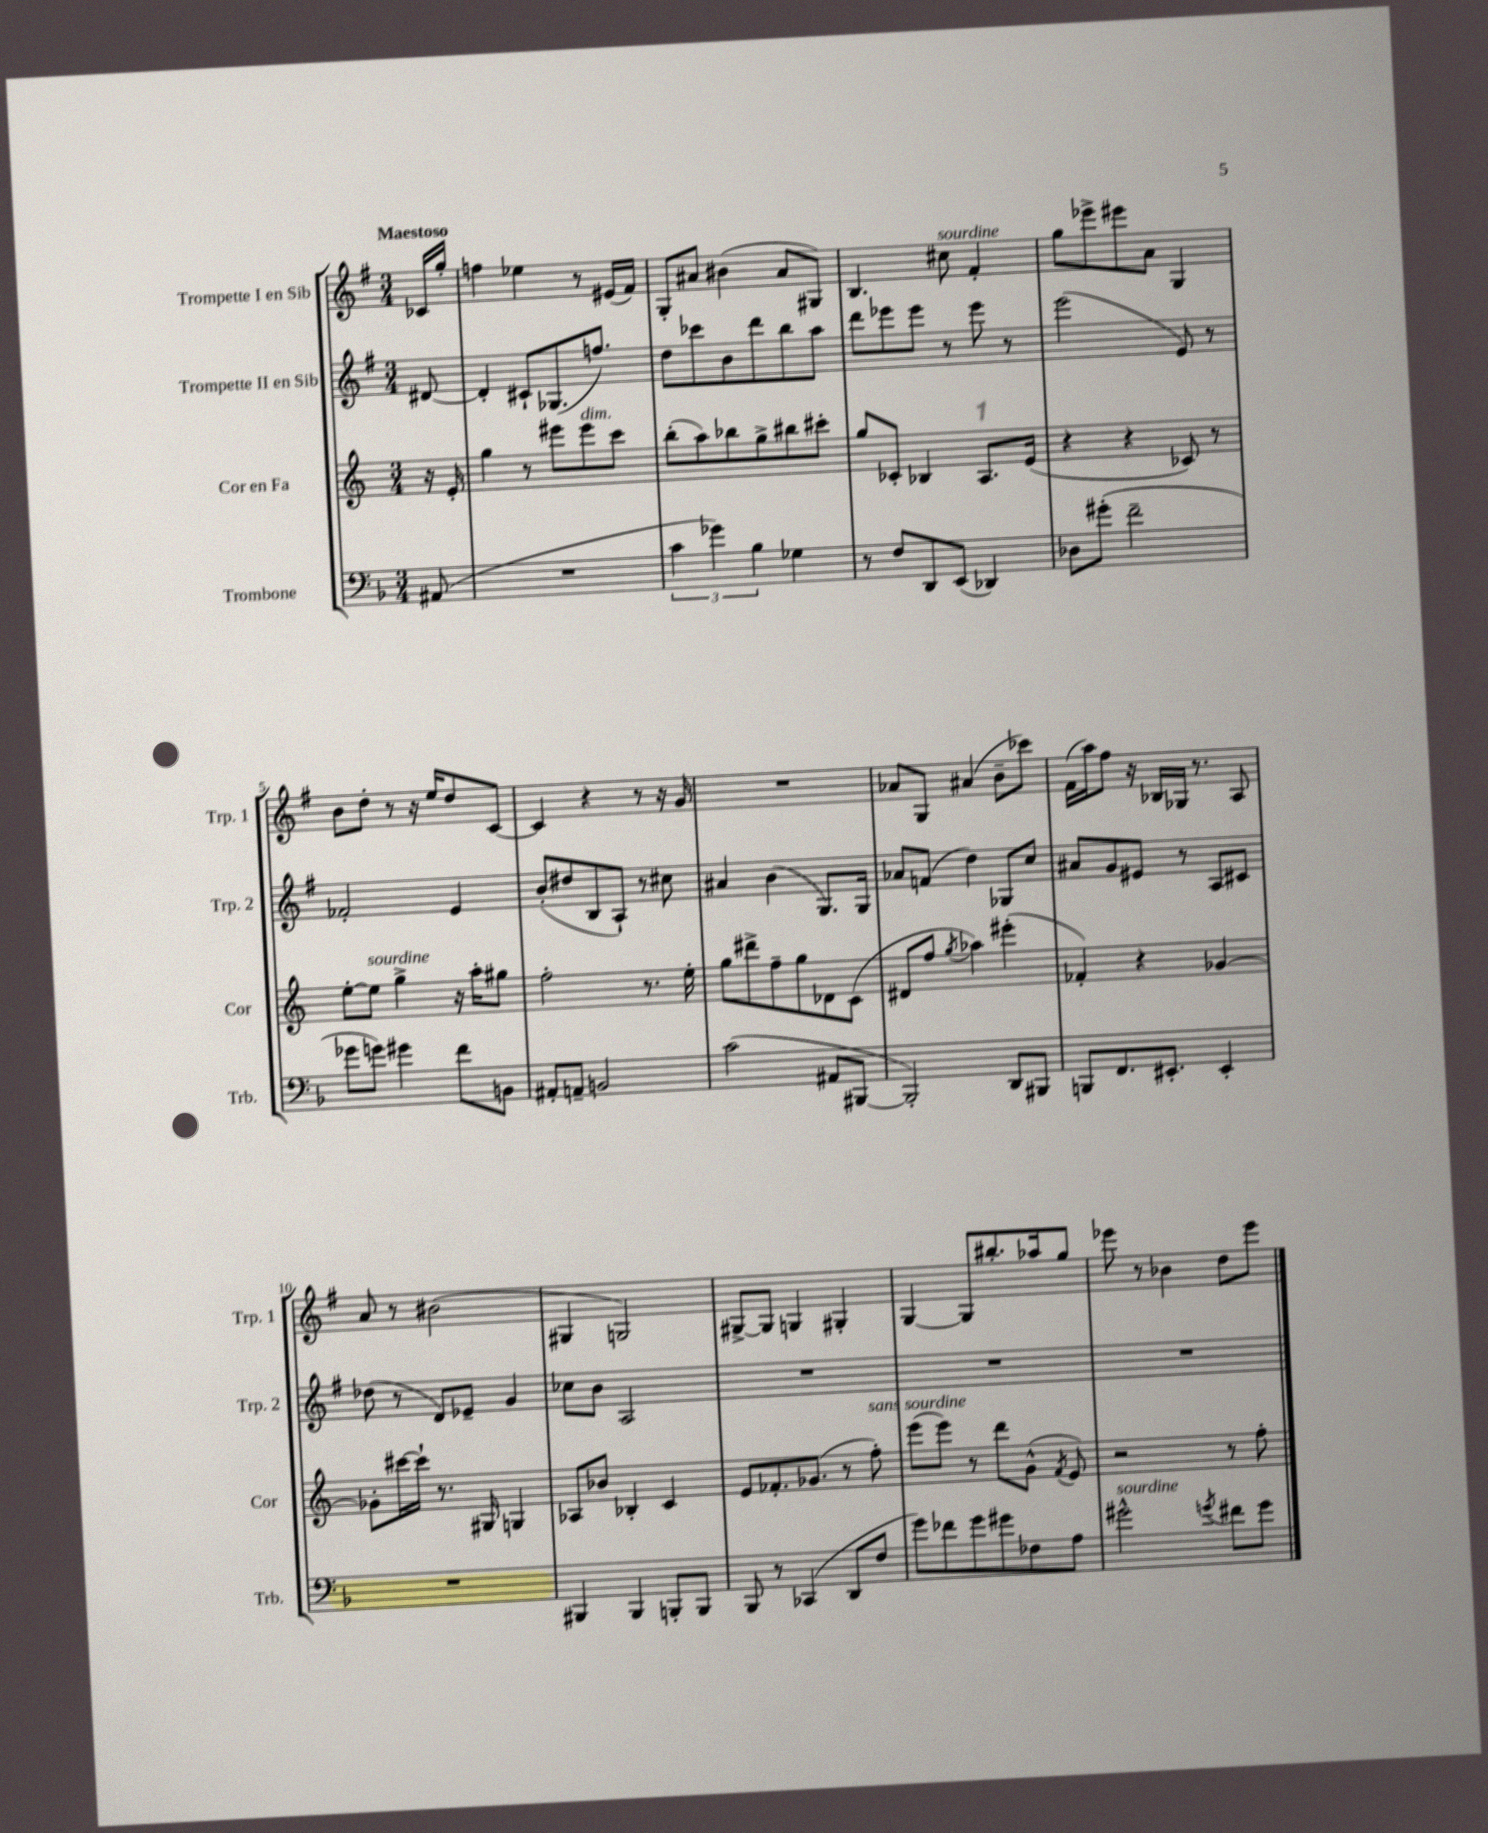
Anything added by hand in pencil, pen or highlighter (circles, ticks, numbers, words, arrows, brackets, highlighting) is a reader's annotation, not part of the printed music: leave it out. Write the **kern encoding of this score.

**kern	**kern	**kern	**kern
*staff4	*staff3	*staff2	*staff1
*clefF4	*clefG2	*clefG2	*clefG2
*k[b-]	*k[]	*k[f#]	*k[f#]
*M3/4	*M3/4	*M3/4	*M3/4
(8AA#	16r	[8d#	16c-
.	16e'	.	16gg'
=	=	=	=
2.r	4gg	4d#']	4ff
.	8r	8c#`	4ee-
.	8eee#	(8.G-	.
.	8eee#	.	8r
.	.	8.ff)	.
.	8ccc	.	(16e#
.	.	.	16f#)
=	=	=	=
6c	(8bb'	8dd	8G'
.	8aa)	8ccc-	8a#
6g-)	.	.	.
.	8bb-	8b	(4b#
6B-	.	.	.
.	8gg^	8ddd	.
4G-	8bb#	8bb	8a#
.	8ccc#'	8aa	8G#)
=	=	=	=
8r	8gg	8ddd	4.B
8F	8c-'	8eee-	.
8DD	4B-	8eee-	.
(8EE	.	8r	8cc#
4DD-)	8.A	8eee-	4f#'
.	.	8r	.
.	(16e	.	.
=	=	=	=
8D-	4r	(2eee	8gg
(8g#'	.	.	8eee-^
2f~	4r	.	8eee#
.	.	.	8a
.	8c-)	8e)	4G
.	8r	8r	.
=	=	=	=
8g-	[8ee'	2f-'	8b
8g)	8ee]	.	8dd'
4g#	4gg^	.	8r
.	.	.	16r
.	.	.	16ee
8f	16r	4e	8dd
.	16aa'	.	.
8BB	8gg#	.	[8c
=	=	=	=
8AA#'	2ff'	(8b'	4c]
8AA~	.	8dd#	.
2BB	.	8B	4r
.	.	8A`)	.
.	8.r	8r	8r
.	.	8cc#	16r
.	16ee'	.	16g
=	=	=	=
(2c	8gg	4a#	2.r
.	8ddd#^	.	.
.	8ff~	(4b	.
.	8gg	.	.
8AA#	8d-	8.G)	.
[8BBB#	(8c	.	.
.	.	16G	.
=	=	=	=
2BBB#'])	8d#	8a-	8a-
.	8ff	(8f	8G
.	8qgg	.	.
.	4aa-)	4dd)	(4a#
8DD	(4eee#'	8G-	8b~
8BBB#	.	8cc	8ccc-)
=	=	=	=
8BBB	4f-')	8a#	(16f#
.	.	.	16aa)
8.FF	.	8g	8ff#
.	4r	8e#	16r
8.EE#'	.	.	16B-
.	.	8r	16G-
.	.	.	8.r
4EE#'	[4g-	8A	.
.	.	8c#	8A
=	=	=	=
2.r	8g-']	(8dd-	8a
.	[16ccc#	8r	8r
.	16ccc#`]	.	.
.	8.r	8d)	(2b#
.	.	8e-~	.
.	16G#	.	.
.	4G	4g	.
=	=	=	=
4BBB#	8A-	8cc-	4G#
.	8b-	8b	.
4BBB#	4B-'	2A	2G)
8BBB'	4c	.	.
8BBB	.	.	.
=	=	=	=
8BBB-	8e	2.r	[8G#^
8r	8.f-'	.	8G#]
(4CC-	.	.	4G
.	(8.g-	.	.
8DD	8r	.	4G#'
8F	8ff')	.	.
=	=	=	=
8g)	(8eee	2.r	[4G
8f-	8eee)	.	.
8g	8r	.	8G]
8g#	8ddd	.	8.bb#'
8F-	(8g^^	.	.
.	.	.	16aa-
.	8qf	.	.
8A	8e)	.	8gg
=	=	=	=
2g#^^	2r	2.r	8eee-
.	.	.	8r
.	.	.	4b-
8qg	.	.	.
8f#	8r	.	8dd
8g	8ff'	.	8eee-
==	==	==	==
*-	*-	*-	*-
